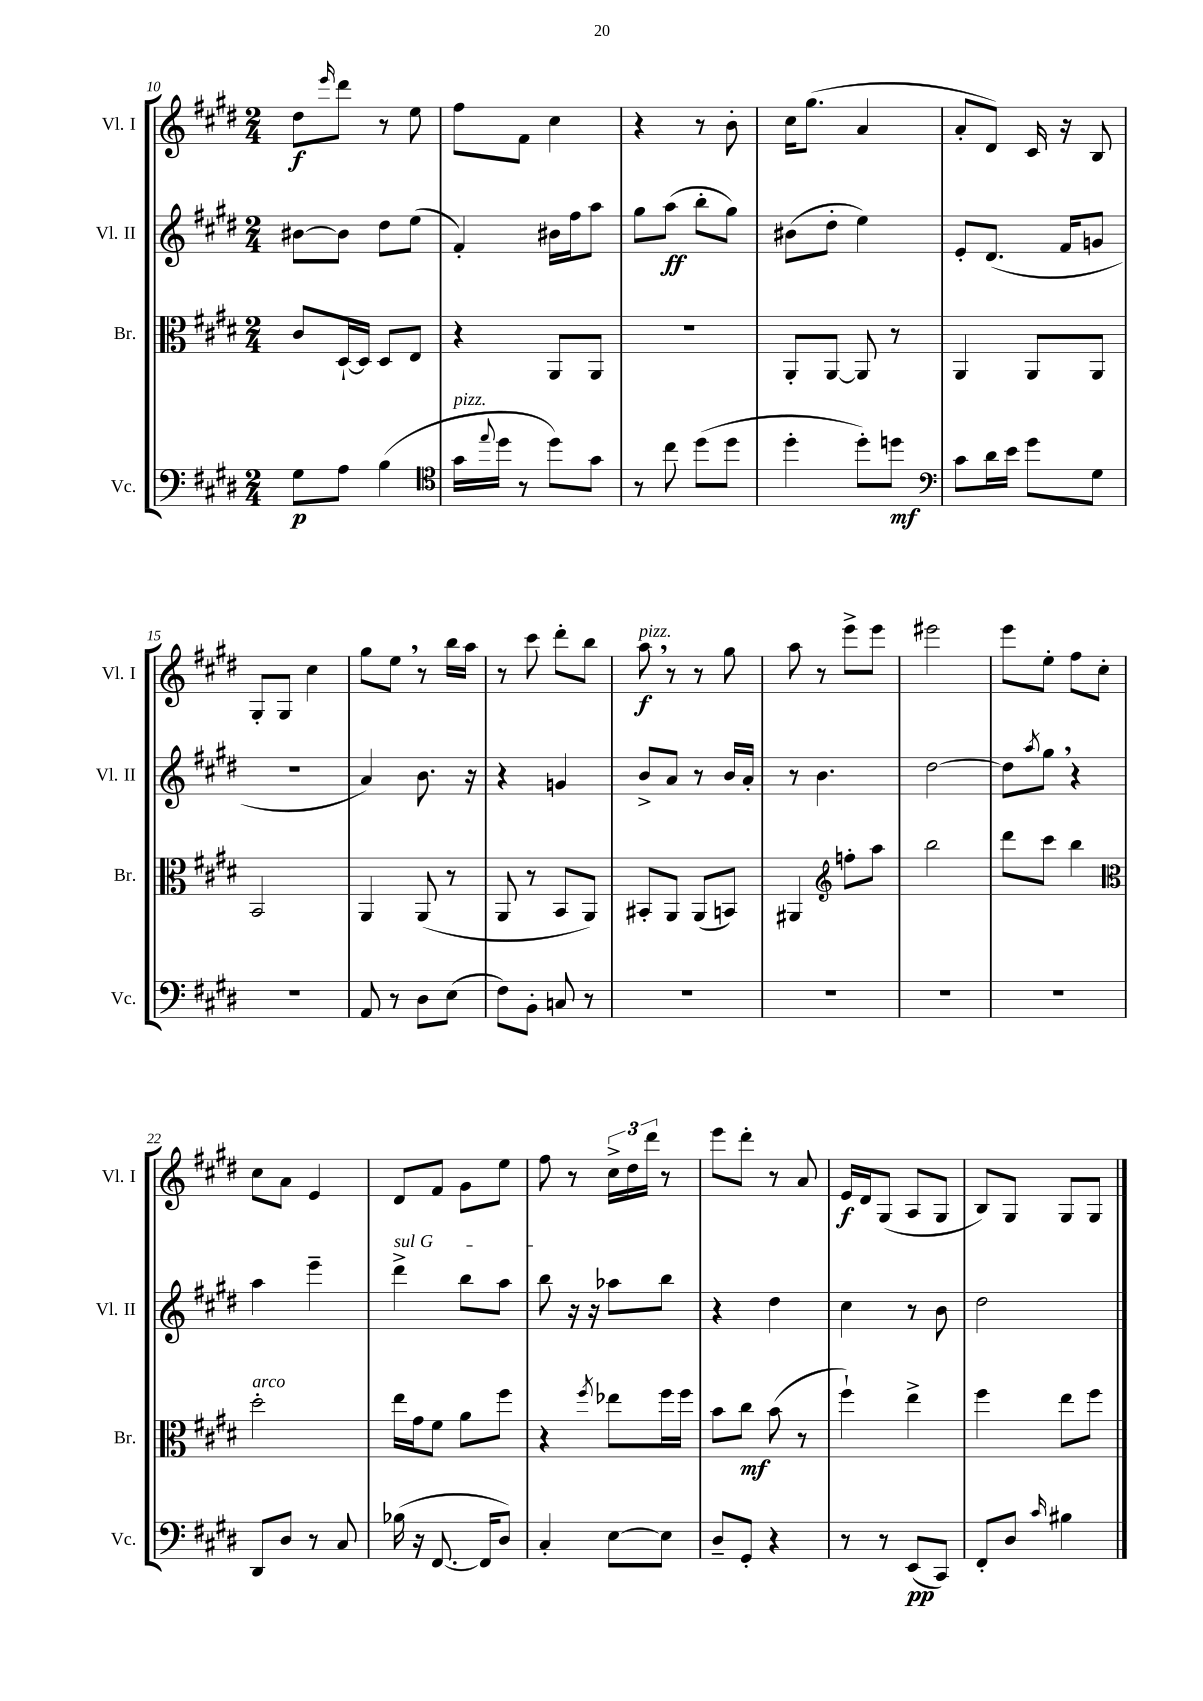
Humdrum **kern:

**kern	**kern	**kern	**kern
*staff4	*staff3	*staff2	*staff1
*clefF4	*clefC3	*clefG2	*clefG2
*k[f#c#g#d#]	*k[f#c#g#d#]	*k[f#c#g#d#]	*k[f#c#g#d#]
*M2/4	*M2/4	*M2/4	*M2/4
8G#\L	8c#/L	[8b#\L	8dd#\L
.	.	.	16qqeee/
8A\J	[16D#`/L	8b#\]J	8ddd#\J
.	16D#/]JJ	.	.
(4B\	8D#/L	8dd#\L	8r
.	8E/J	(8ee\J	8ee\
=	=	=	=
*clefC4	*	*	*
16g#\LL	4r	4f#'/)	8ff#\L
8qqee/	.	.	.
16dd#\JJ	.	.	.
8r	.	.	8f#\J
8dd#\L)	8AA/L	16b#\LL	4cc#\
.	.	16ff#\J	.
8g#\J	8AA/J	8aa\J	.
=	=	=	=
8r	2r	8gg#\L	4r
8cc#\	.	(8aa\J	.
(8dd#\L	.	8bb'\L	8r
8dd#\J	.	8gg#\J)	8b'\
=	=	=	=
4dd#'\	8AA'/L	(8b#\L	16cc#\LK
.	.	.	(8.gg#\J
.	[8AA/J	8dd#'\J	.
8dd#'\L)	8AA/]	4ee\)	4a/
8dd\J	8r	.	.
=	=	=	=
*clefF4	*	*	*
8c#\L	4AA/	8e'/L	8a'/L
16d#\L	.	(8.d#/J	8d#/J)
16e\JJ	.	.	.
8g#\L	8AA/L	.	16c#/
.	.	16f#/LK	16r
8G#\J	8AA/J	8g/J	8B/
=	=	=	=
2r	2BB/	2r	8G#'/L
.	.	.	8G#/J
.	.	.	4cc#\
=	=	=	=
8AA/	4AA/	4a/)	8gg#\L
8r	.	.	8ee\J
8D#\L	(8AA/	8.b\	8r
(8E\J	8r	.	16bb\LL
.	.	16r	16aa\JJ
=	=	=	=
8F#\L)	8AA/	4r	8r
8BB'\J	8r	.	8ccc#\
8C/	8BB/L	4g/	8ddd#'\L
8r	8AA/J)	.	8bb\J
=	=	=	=
2r	8BB#'/L	8b^/L	8aa\
.	8AA/J	8a/J	8r
.	(8AA/L	8r	8r
.	8BB/J)	16b/LL	8gg#\
.	.	16a'/JJ	.
=	=	=	=
2r	4AA#/	8r	8aa\
.	.	4.b\	8r
*	*clefG2	*	*
.	8ff'\L	.	8eee^\L
.	8aa\J	.	8eee\J
=	=	=	=
2r	2bb\	[2dd#\	2eee#\
=	=	=	=
2r	8ddd#\L	8dd#\]L	8eee\L
.	.	8qaa/	.
.	8ccc#\J	8gg#\J	8ee'\J
.	4bb\	4r	8ff#\L
.	.	.	8cc#'\J
=	=	=	=
*	*clefC3	*	*
8DD#/L	2dd#'\	4aa\	8cc#\L
8D#/J	.	.	8a\J
8r	.	4eee~\	4e/
8C#/	.	.	.
=	=	=	=
(16B-\	16ee\LL	4ddd#^\	8d#/L
16r	16g#\J	.	.
[8.FF#/	8f#\J	.	8f#/J
.	8a\L	8bb\L	8g#\L
16FF#/]LK	.	.	.
8D#/J)	8ff#\J	8aa\J	8ee\J
=	=	=	=
4C#'/	4r	8bb\	8ff#\
.	.	16r	8r
.	.	16r	.
.	8qff#/	.	.
[8E\L	8ee-\L	8aa-\L	24cc#^\LL
.	.	.	24dd#\
.	.	.	24ddd#\JJ
8E\]J	16ff#\L	8bb\J	8r
.	16ff#\JJ	.	.
=	=	=	=
8D#~/L	8b\L	4r	8eee\L
8GG#'/J	8cc#\J	.	8ddd#'\J
4r	(8b\	4dd#\	8r
.	8r	.	8a/
=	=	=	=
8r	4ff#`\)	4cc#\	16e/LL
.	.	.	16d#/J
8r	.	.	(8G#/J
(8EE/L	4ee^\	8r	8A/L
8CC#/J)	.	8b\	8G#/J
=	=	=	=
8FF#'/L	4ff#\	2dd#\	8B/L)
8D#/J	.	.	8G#/J
16qqc#/	.	.	.
4B#\	8ee\L	.	8G#/L
.	8ff#\J	.	8G#/J
==	==	==	==
*-	*-	*-	*-
